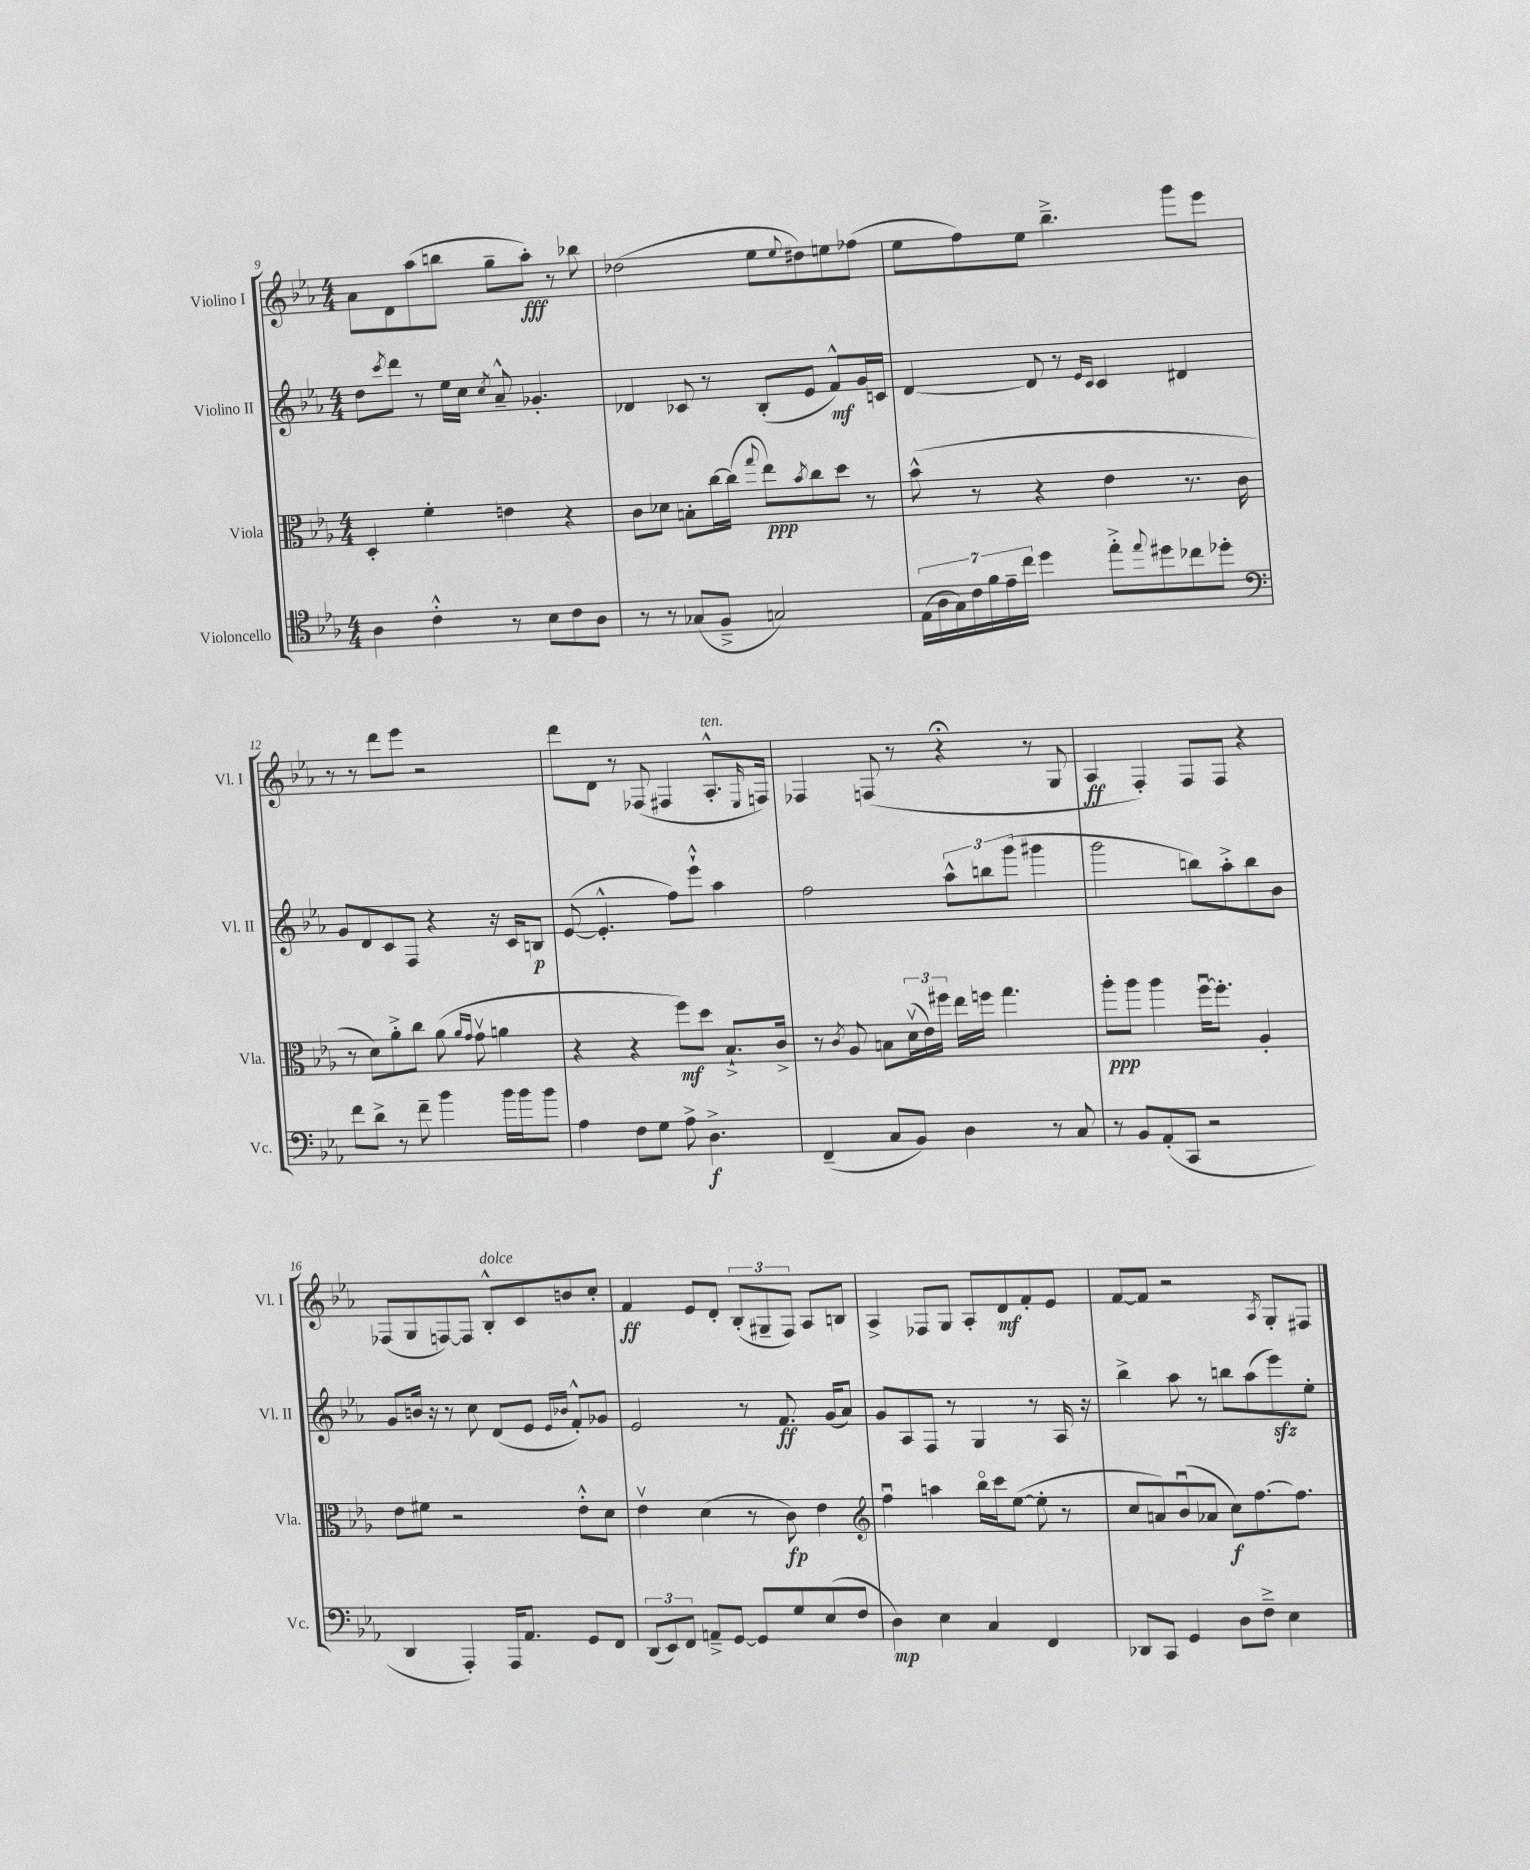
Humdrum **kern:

**kern	**dynam	**kern	**dynam	**kern	**dynam	**kern	**dynam
*part4	*part4	*part3	*part3	*part2	*part2	*part1	*part1
*staff4	*staff4	*staff3	*staff3	*staff2	*staff2	*staff1	*staff1
*I"Violoncello	*	*I"Viola	*	*I"Violino II	*	*I"Violino I	*
*I'Vc.	*	*I'Vla.	*	*I'Vl. II	*	*I'Vl. I	*
*clefC4	*	*clefC3	*	*clefG2	*	*clefG2	*
*k[b-e-a-]	*	*k[b-e-a-]	*	*k[b-e-a-]	*	*k[b-e-a-]	*
*M4/4	*	*M4/4	*	*M4/4	*	*M4/4	*
=9	=9	=9	=9	=9	=9	=9	=9
4A-\	.	4D'/	.	8dd\L	.	8a-\L	.
.	.	.	.	8qccc/	.	.	.
.	.	.	.	8ddd\J	.	8d\	.
4c'^^\	.	4f'\	.	8r	.	(8aa-\	.
.	.	.	.	16ee-\LL	.	8bbn\J	.
.	.	.	.	16cc\JJ	.	.	.
.	.	.	.	8qcc/	.	.	.
8r	.	4en\	.	8a-~^^/	.	8gg~\L	.
8B-\L	.	.	.	4.g-X'/	.	8aa-'\J)	fff
8c\	.	4r	.	.	.	8r	.
8A-\J	.	.	.	.	.	8bb-X\	.
=10	=10	=10	=10	=10	=10	=10	=10
8r	.	8c\L	.	4d-X/	.	(2dd-X\	.
8r	.	8d-X\J	.	.	.	.	.
(8G-X/L	.	8Bn'\L	.	8c-X/	.	.	.
8F~^/J	.	[16cc\L	.	8r	.	.	.
.	.	(16cc\JJ]	.	.	.	.	.
.	.	8qqgg/	.	.	.	.	.
2Gn/)	.	8ee-\L)	ppp	(8B-'/L	.	8ee-\L	.
.	.	8qb-/	.	.	.	8qqee-/	.
.	.	8cc\	.	8e-/J	.	8dd#X\)	.
.	.	8dd\J	.	8f^^/L)	mf	8een\	.
.	.	8r	.	16g/L	.	(8ff-X\J	.
.	.	.	.	16cn/JJ	.	.	.
=11	=11	=11	=11	=11	=11	=11	=11
(28E-\LL	.	(8b-^^\	.	[4d/	.	8ee-\L	.
28A-\	.	.	.	.	.	.	.
28G\)	.	.	.	.	.	.	.
28c\	.	.	.	.	.	.	.
.	.	8r	.	.	.	8ff\)	.
28f\	.	.	.	.	.	.	.
28e-~\	.	.	.	.	.	.	.
28cc\JJ	.	.	.	.	.	.	.
4dd\	.	4r	.	8d/]	.	8ee-\J	.
.	.	.	.	8r	.	4.bb-~^\	.
.	.	.	.	16qqe-/LL	.	.	.
.	.	.	.	16qqc/JJ	.	.	.
8ee-'^\L	.	4e-\	.	4c/	.	.	.
8qqee-/	.	.	.	.	.	.	.
8dd#X\	.	.	.	.	.	.	.
8cc-X\	.	8.r	.	4d#X/	.	8ggg\L	.
8dd-X'\J	.	.	.	.	.	8eee-\J	.
.	.	16c\	.	.	.	.	.
!!LO:LB:g=z
=12	=12	=12	=12	=12	=12	=12	=12
*clefF4	*	*	*	*	*	*	*
8f\L	.	8r	.	8g/L	.	8r	.
8d^\J	.	8d\L)	.	8d/	.	8r	.
8r	.	8a-'^\	.	8c/	.	8ddd\L	.
8f~\	.	8cc\J	.	8F/J	.	8eee-\J	.
4b-\	.	(8a-\	.	4r	.	2r	.
.	.	16qqa-/LL	.	.	.	.	.
.	.	16qqg/JJ	.	.	.	.	.
.	.	8gv\	.	.	.	.	.
16b-\LL	.	4an\	.	16r	.	.	.
16b-\J	.	.	.	16c/KL	.	.	.
8b-\J	.	.	.	8Bn/J	p	.	.
=13	=13	=13	=13	=13	=13	=13	=13
4A-\	.	4r	.	([8e-/	.	8ddd\L	.
.	.	.	.	4.e-'^^/]	.	8d\J	.
8F\L	.	4r	.	.	.	8r	.
8G\J	.	.	.	.	.	(8F-X/	.
8A-^\	.	8ff\L)	mf	8ff\L)	.	4F#X/	.
4.D^\	f	8dd\J	.	8eee-`^^\J	.	.	.
!	!	!	!	!	!	!LO:TX:a:i:t=ten.	!
.	.	8.B-`^/L	.	4aa-\	.	8.A-'^^/L	.
.	.	.	.	.	.	16qqE-/	.
.	.	16c^/Jk	.	.	.	16Fn/Jk)	.
=14	=14	=14	=14	=14	=14	=14	=14
(4FF~/	.	8r	.	2ff\	.	4F-X/	.
.	.	8qc/	.	.	.	.	.
.	.	8A-/	.	.	.	.	.
8C/L	.	8Bn\L	.	.	.	(8Fn/	.
8BB-/J)	.	(24dv\L	.	.	.	8r	.
.	.	24e-\)	.	.	.	.	.
.	.	24ff#X\JJ	.	.	.	.	.
4D\	.	16ee-\LL	.	12aa-^^\L	.	4r;<	.
.	.	16ffn\JJ	.	.	.	.	.
.	.	.	.	12bbn\	.	.	.
.	.	4.gg\	.	.	.	.	.
.	.	.	.	(12ggg\J	.	.	.
8r	.	.	.	4ggg#X\	.	8r	.
8C/	.	.	.	.	.	8G/	.
=15	=15	=15	=15	=15	=15	=15	=15
8r	.	8aa-'\L	ppp	2ggg\	.	4A-/	ff
8BB-/L	.	8aa-\J	.	.	.	.	.
(8AA-'/	.	4aa-\	.	.	.	4F'/)	.
8CC/J	.	.	.	.	.	.	.
2r	.	[16ffu\KL	.	8bbn\L)	.	8F/L	.
.	.	8.ff'\J]	.	.	.	.	.
.	.	.	.	8aa-'^\	.	8F/J	.
.	.	4A-'/	.	8bb\	.	4r	.
.	.	.	.	8b-\J	.	.	.
!!LO:LB:g=z
=16	=16	=16	=16	=16	=16	=16	=16
4DD/	.	8e-\L	.	8g/L	.	(8F-X/L	.
.	.	8f#X\J	.	16bn/Jk	.	8G/	.
.	.	.	.	16r	.	.	.
4AAA-'/)	.	2r	.	8r	.	[8Fn/)	.
.	.	.	.	8cc\	.	8F/J]	.
!	!	!	!	!	!	!LO:TX:a:i:t=dolce	!
16AAA-/KL	.	.	.	(8d/L	.	8B-'^^/L	.
8.AA-/J	.	.	.	.	.	.	.
.	.	.	.	8e-/J	.	8c/	.
.	.	.	.	16qqe-/LL	.	.	.
.	.	.	.	16qqb-X/JJ	.	.	.
8GG/L	.	8e-'^^\L	.	8f'^^/L)	.	8bn/	.
8FF/J	.	8d\J	.	8g-X/J	.	8cc'/J	.
=17	=17	=17	=17	=17	=17	=17	=17
(12DD/L	.	4e-v\	.	2e-/	.	4f/	ff
12EE-/)	.	.	.	.	.	.	.
12FF/J	.	.	.	.	.	.	.
8AAn~^/L	.	(4d\	.	.	.	8e-/L	.
[8GG/J	.	.	.	.	.	8d'/J	.
8GG/L]	.	8r	.	8r	.	(12B-'/L	.
.	.	.	.	.	.	12G#X~/	.
8G/	.	8c\)	fp	8.f/	ff	.	.
.	.	.	.	.	.	12F/J)	.
(8E-/	.	4e-\	.	.	.	8A-/L	.
.	.	.	.	(16g/KL	.	.	.
8F/J	.	.	.	8a-/J)	.	8Bn/J	.
=18	=18	=18	=18	=18	=18	=18	=18
*	*	*clefG2	*	*	*	*	*
4D\)	mp	4ffu\	.	8g/L	.	4A-^/	.
.	.	.	.	8A-/	.	.	.
4E-\	.	4aan\	.	8F/J	.	8F-X/L	.
.	.	.	.	8r	.	8G/J	.
4C/	.	16bb-\LL	.	4G/	.	8A-'/L	.
.	.	16ccc\J	.	.	.	.	.
.	.	([8ee-\J	.	.	.	8d/	mf
4FF/	.	8ee-'\]	.	8r	.	8f'/	.
.	.	8r	.	16A-/	.	8e-/J	.
.	.	.	.	16r	.	.	.
=19	=19	=19	=19	=19	=19	=19	=19
8DD-X/L	.	8cc/L	.	4bb-^\	.	[8f/L	.
8CC/J	.	8an/)	.	.	.	8f/J]	.
4GG/	.	(8b-u/	.	8aa-\	.	2r	.
.	.	8a-X/J	.	8r	.	.	.
8D\L	.	8cc\L)	f	8bbn\L	.	.	.
8F~^\J	.	[8.ff\	.	(8aa-\	.	.	.
.	.	.	.	.	.	8qA-/	.
4E-\	.	.	.	8eee-zz\)	.	8G'/L	.
.	.	8.ff\J]	.	.	.	.	.
.	.	.	.	8ee-'\J	.	8F#X/J	.
==	==	==	==	==	==	==	==
*-	*-	*-	*-	*-	*-	*-	*-
